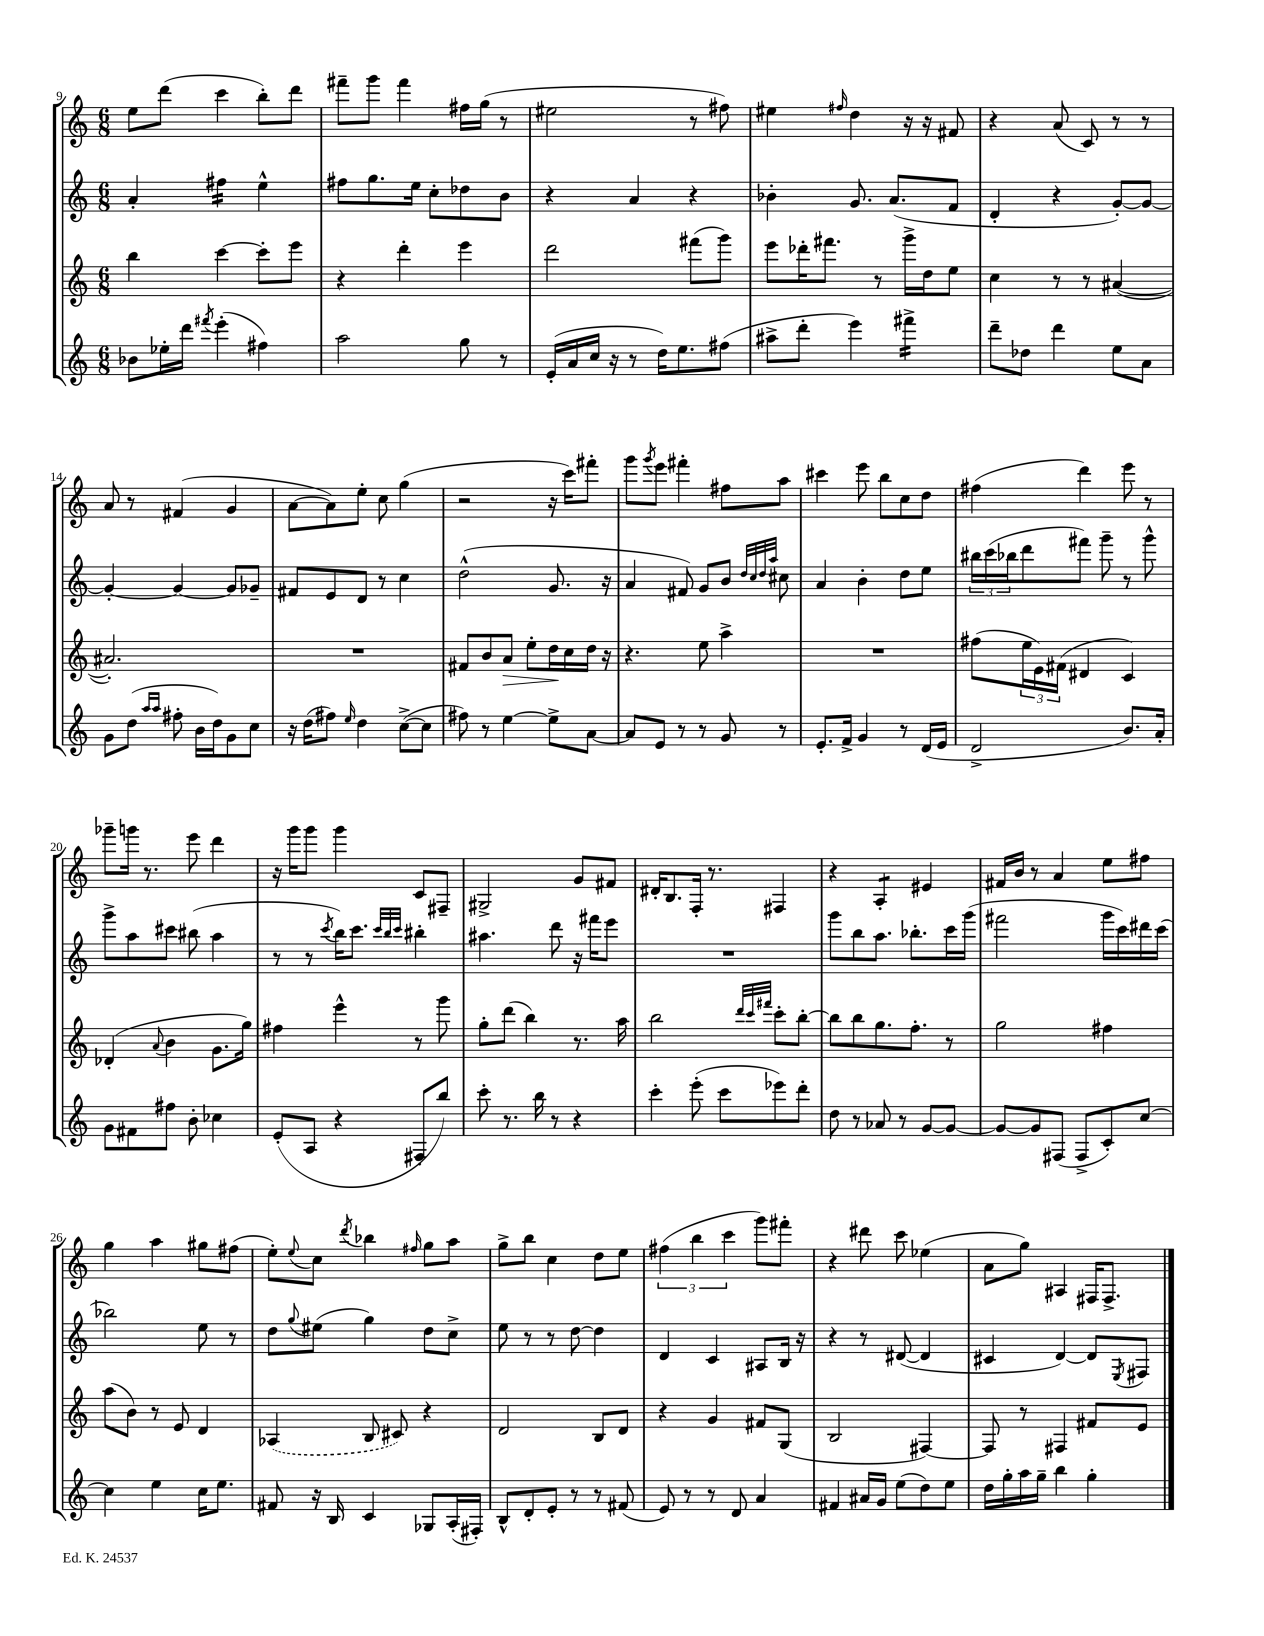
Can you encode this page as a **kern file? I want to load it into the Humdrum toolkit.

**kern	**kern	**kern	**kern
*staff4	*staff3	*staff2	*staff1
*clefG2	*clefG2	*clefG2	*clefG2
*k[]	*k[]	*k[]	*k[]
*M6/8	*M6/8	*M6/8	*M6/8
8b-	4bb	4a'	8ee
16ee-'	.	.	(8ddd
16ddd	.	.	.
8qfff#	.	.	.
(4eee'	[4ccc	4ff#	4ccc
4ff#)	8ccc']	4ee^^	8bb')
.	8eee	.	8ddd
=	=	=	=
2aa	4r	8ff#	8fff#~
.	.	8.gg	8ggg
.	4ddd'	.	4fff#
.	.	16ee	.
.	.	8cc'	.
8gg	4eee	8dd-	16ff#
.	.	.	(16gg
8r	.	8b	8r
=	=	=	=
(16e'	2ddd	4r	2ee#
16a	.	.	.
16cc	.	.	.
16r	.	.	.
8r	.	4a	.
16dd)	.	.	.
8.ee	.	.	.
.	(8fff#	4r	8r
(8ff#	8ggg)	.	8ff#)
=	=	=	=
8aa#^	8eee	4b-'	4ee#
8ddd'	16ddd-'	.	.
.	8.fff#	.	.
.	.	.	16qqff#
4eee)	.	8.g	4dd
.	8r	.	.
.	.	(8.a	.
4fff#^	16ggg^	.	16r
.	16dd	.	16r
.	8ee	8f	8f#
=	=	=	=
8ddd~	4cc	4d'	4r
8dd-	.	.	.
4ddd	8r	4r	(8a
.	8r	.	8c)
8ee	([4a#	[8g')	8r
8a	.	8g_	8r
=	=	=	=
8g	2.a#'])	4g'_	8a
(8dd	.	.	8r
16qqaa	.	.	.
16qqaa	.	.	.
8ff#'	.	4g_	(4f#
16b	.	.	.
16dd)	.	.	.
8g	.	8g]	4g
8cc	.	8g-~	.
=	=	=	=
16r	2.r	8f#	[8a
(16dd	.	.	.
8ff#)	.	8e	8a])
16qqee	.	.	.
4dd	.	8d	8ee'
.	.	8r	8cc
([8cc^	.	4cc	(4gg
8cc]	.	.	.
=	=	=	=
8ff#)	8f#	(2dd^^	2r
8r	8b	.	.
[4ee	8a	.	.
.	8ee'	.	.
8ee^]	16dd	8.g	16r
.	16cc	.	16ccc)
[8a	16dd	.	8fff#'
.	16r	16r	.
=	=	=	=
8a]	4.r	4a	8ggg
.	.	.	8qggg
8e	.	.	8eee
8r	.	8f#)	4fff#'
8r	8ee	8g	.
8g	4aa^	8b	8ff#
.	.	32qqdd	.
.	.	32qqcc	.
.	.	32qqdd	.
.	.	32qqaa	.
8r	.	8cc#	8aa
=	=	=	=
8.e'	2.r	4a	4ccc#
16f^	.	.	.
4g	.	4b'	8eee
.	.	.	8bb
8r	.	8dd	8cc
(16d	.	8ee	8dd
16e	.	.	.
=	=	=	=
2d^	(8ff#	24bb#	(4ff#
.	.	(24ccc	.
.	.	24bb-	.
.	24ee	8ddd	.
.	24e)	.	.
.	(24f#	.	.
.	4d#	8fff#)	4ddd)
.	.	8ggg~	.
8.b)	4c)	8r	8eee
.	.	8ggg^^	8r
16a'	.	.	.
=	=	=	=
8g	(4d-'	8ggg^	8ggg-~
8f#	.	8aa	16ggg
.	.	.	8.r
.	8qqa	.	.
8ff#	4b	8ccc#	.
8b'	.	(8bb#	8eee
4cc-	8.g	4aa	4ddd
.	16gg)	.	.
=	=	=	=
(8e'	4ff#	8r	16r
.	.	.	16ggg
8A	.	8r	8ggg
.	.	8qccc	.
4r	4eee^^	16bb)	4ggg
.	.	8.ccc	.
.	.	32qqccc	.
.	.	32qqbb	.
.	.	32qqccc	.
8F#'	8r	4bb#'	8c
8bb)	8ggg	.	8F#~
=	=	=	=
8ccc'	8gg'	4.aa#	2G#^
8.r	(8ddd	.	.
.	4bb)	.	.
16bb	.	.	.
8r	.	8ddd	.
4r	8.r	16r	8g
.	.	16fff#	.
.	.	8eee	8f#
.	16aa	.	.
=	=	=	=
4ccc'	2bb	2.r	16d#'
.	.	.	8.B
(8eee'	.	.	16F'
.	.	.	8.r
8ccc	.	.	.
.	32qqddd	.	.
.	32qqccc	.	.
.	32qqfff#	.	.
8eee-)	8ccc'	.	4F#
8ddd'	[8bb'	.	.
=	=	=	=
8dd	8bb]	8ggg	4r
8r	8bb	8bb	.
8a-	8.gg	8.aa	4A'
8r	.	.	.
.	8.ff'	8.bb-'	.
[8g	.	.	4e#
8g_	8r	16ccc	.
.	.	(16ggg	.
=	=	=	=
8g_	2gg	2fff#	16f#
.	.	.	16b
8g]	.	.	8r
(8F#	.	.	4a
8F#^	.	.	.
8c')	4ff#	16ggg	8ee
.	.	16ccc)	.
[8cc	.	16ddd#	8ff#
.	.	(16ccc	.
=	=	=	=
4cc]	(8aa	2bb-)	4gg
.	8b)	.	.
4ee	8r	.	4aa
.	8e	.	.
16cc	4d	8ee	8gg#
8.ee	.	.	.
.	.	8r	(8ff#
=	=	=	=
8f#	(4A-	8dd	8ee')
.	.	8qqgg	8qqee
16r	.	(8ee#	8cc
16B	.	.	.
.	.	.	8qddd
4c	8B	4gg)	4bb-
.	8c#)	.	.
.	.	.	16qqff#
8G-	4r	8dd	8gg
(16A'	.	8cc^	8aa
16F#')	.	.	.
=	=	=	=
8B^^	2d	8ee	8gg^
8d'	.	8r	8bb
8e'	.	8r	4cc
8r	.	[8dd	.
8r	8B	4dd]	8dd
(8f#	8d	.	8ee
=	=	=	=
8e)	4r	4d	(6ff#
8r	.	.	.
.	.	.	6bb
8r	4g	4c	.
.	.	.	6ccc
8d	.	.	.
4a	8f#	8A#	8ggg)
.	(8G	16B	8fff#'
.	.	16r	.
=	=	=	=
4f#	2B	4r	4r
16a#	.	8r	8ddd#
16g	.	.	.
(8ee	.	([8d#	8ccc
8dd)	[4F#)	4d#]	(4ee-
8ee	.	.	.
=	=	=	=
16dd	8F#]	4c#	8a
16gg'	.	.	.
16aa	8r	.	8gg)
16gg~	.	.	.
4bb	4F#	[4d)	4A#
4gg'	8f#	8d]	16F#
.	.	.	8.F#^
.	.	8qE	.
.	8e	8F#	.
==	==	==	==
*-	*-	*-	*-
